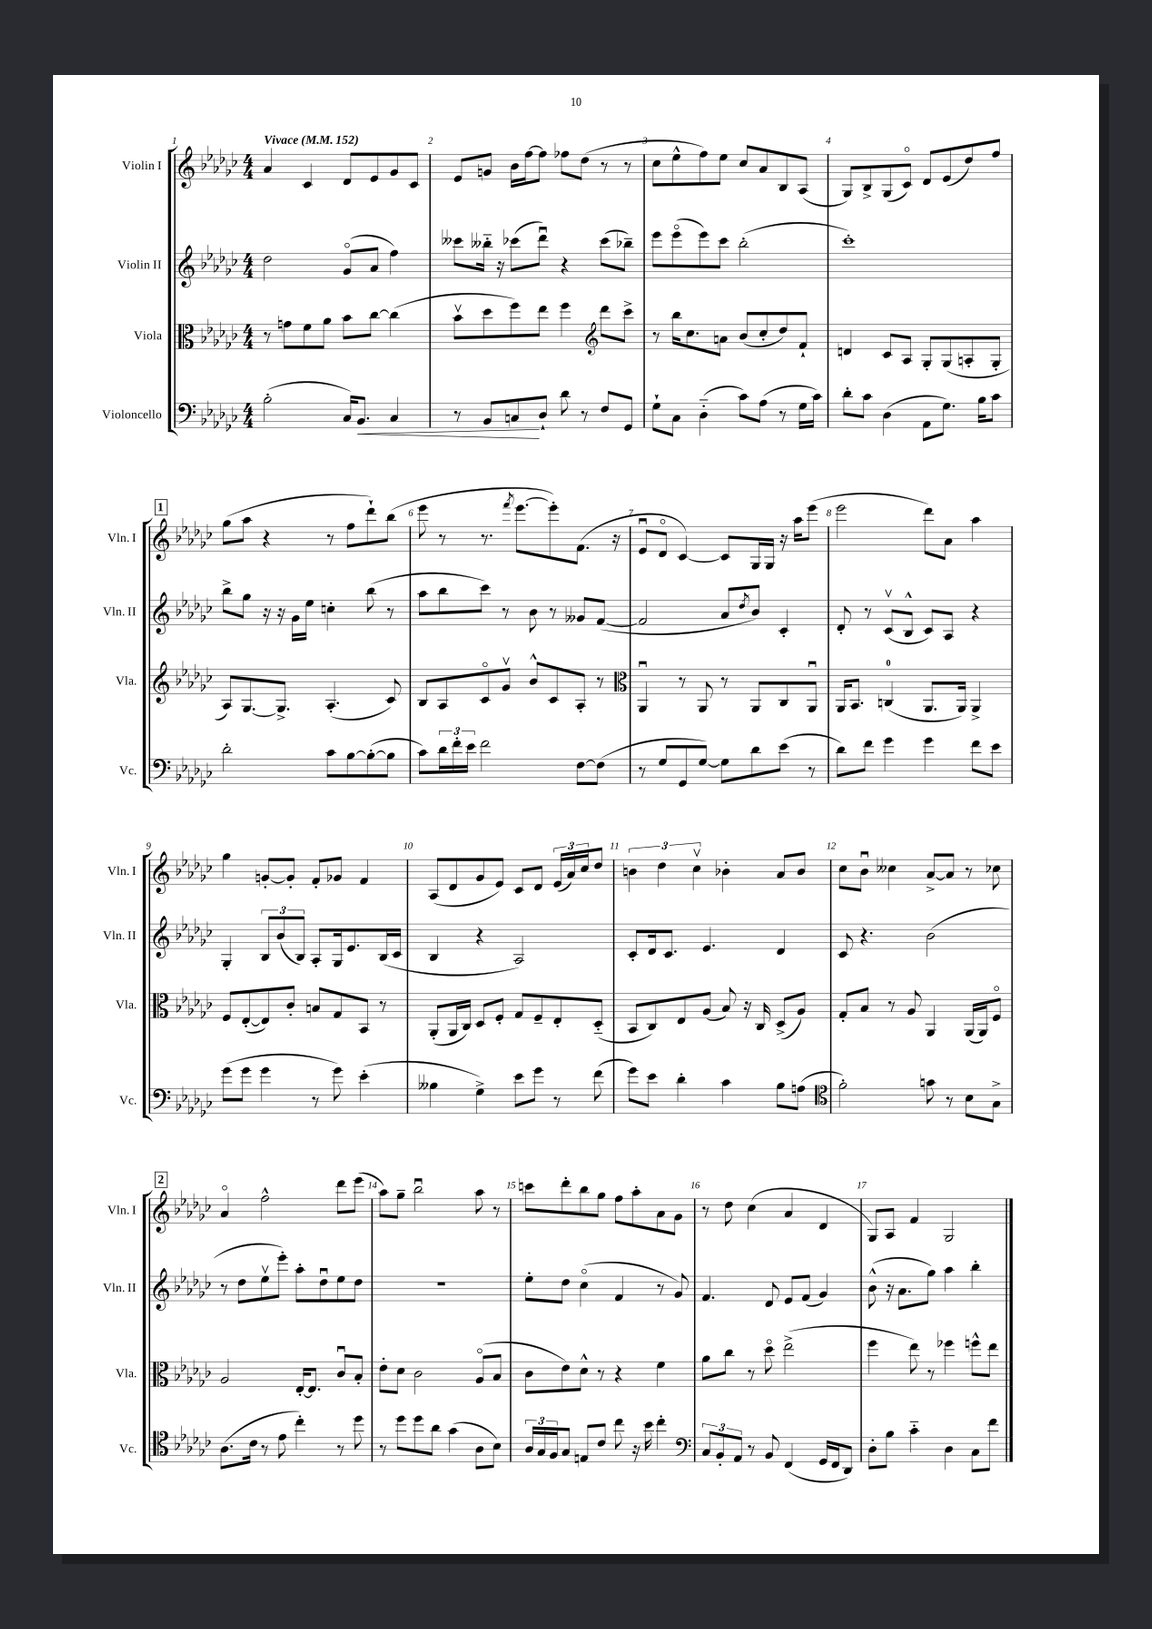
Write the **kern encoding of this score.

**kern	**dynam	**kern	**kern	**kern
*part4	*part4	*part3	*part2	*part1
*staff4	*staff4	*staff3	*staff2	*staff1
*I"Violoncello	*	*I"Viola	*I"Violin II	*I"Violin I
*I'Vc.	*	*I'Vla.	*I'Vln. II	*I'Vln. I
*clefF4	*	*clefC3	*clefG2	*clefG2
*k[b-e-a-d-g-c-]	*	*k[b-e-a-d-g-c-]	*k[b-e-a-d-g-c-]	*k[b-e-a-d-g-c-]
*M4/4	*	*M4/4	*M4/4	*M4/4
*MM152	*	*MM152	*MM152	*MM152
=1	=1	=1	=1	=1
!	!	!	!	!LO:TX:a:B:t=Vivace
(2B-'\	.	8r	2dd-\	4a-/
.	.	8gn\L	.	.
.	.	8f\	.	4c-/
.	.	8a-\J	.	.
16C-/KL)	.	8b-\L	(8g-/L	8d-/L
!	!LO:HP:b	!	!	!
8.BB-/J	<	.	.	.
.	.	[8cc-\J	8a-/J	8e-/
4C-/	.	(4cc-\]	4ff\)	8g-/
.	.	.	.	8c-/J
=2	=2	=2	=2	=2
8r	.	8b-v\L	8ccc--X\L	8e-/L
8BB-/L	.	8dd-\	16bb--X\Jk	8gn/J
.	.	.	16r	.
8Cn/	.	8ff\)	(8ccc-X\L	16b-\LL
.	.	.	.	[16ff\J
8D-`/J	[	8ee-\J	8ddd-u\J)	8ff\J]
8d-\	.	4ff\	4r	8ff-X\L
8r	.	.	.	(8dd-\J
*	*	*clefG2	*	*
8F/L	.	8ddd-\L	(8ccc-\L	8r
8GG-/J	.	8ccc-^\J	8bb-X~\J)	8r
=3	=3	=3	=3	=3
8G-`\L	.	8r	8eee-\L	8cc-\L
8C-\J	.	16bb-\KL	(8eee-\	8ee-^^\
.	.	8.cc-\	.	.
(4D-\	.	.	8eee-\)	8ff\)
.	.	8an\J	8ccc-\J	8ee-\J
8c-\L)	.	(8b-/L	(2bb-'\	8cc-/L
(8A-\J	.	8cc-'/	.	8a-/
8r	.	8dd-/)	.	8B-/
16G-\LL	.	8f`/J	.	(8A-/J
16c-\JJ)	.	.	.	.
=4	=4	=4	=4	=4
8d-'\L	.	4dn/	1ccc-')	8G-/L)
8c-\J	.	.	.	8B-^/
(4D-\	.	8c-/L	.	(8G-/
.	.	8A-/J	.	8c-/J)
8AA-\L	.	8G-'/L	.	8d-/L
8.G-\J)	.	(8G-/	.	(8e-/
.	.	8An'/	.	8dd-/)
16B-\KL	.	.	.	.
8c-\J	.	8G-'/J	.	8ff/J
!!LO:LB:g=z
!!LO:REH:place=s1:t=1
=5	=5	=5	=5	=5
2d-'\	.	8A-/L)	8bb-^\L	(8gg-\L
.	.	[8.G-/	8gg-\J	8aa-\J
.	.	.	16r	4r
.	.	8.G-^/J]	16r	.
.	.	.	16g-\LL	.
.	.	.	16ee-\JJ	.
8c-\L	.	(4.A-'/	4ccn'\	8r
[8B-\	.	.	.	8ff\L
(8B-'\_	.	.	(8bb-\	8ddd-`\)
8B-\J]	.	8c-/)	8r	(8bb-\J
=6	=6	=6	=6	=6
8c-\L)	.	8B-/L	8aa-\L	8eee-\
24d-\L	.	8A-/	8bb-\	8r
24f'\	.	.	.	.
24e-\JJ	.	.	.	.
2f\	.	8c-/	8ccc-\J)	8.r
.	.	8g-v/J	8r	.
.	.	.	.	8qfff/
.	.	.	.	[8.eee-\L
.	.	8b-^^/L	8b-\	.
.	.	8c-/	8r	8eee-'\])
[8F\L	.	8A-'/J	8g--X/L	(8.f\J
(8F\J]	.	8r	([8f/J	.
.	.	.	.	16r
=7	=7	=7	=7	=7
*	*	*clefC3	*	*
8r	.	4AA-u/	2f/]	8e-u/L
8G-/L	.	.	.	8d-/J
8GG-/	.	8r	.	[4c-/)
[8G-/J)	.	8AA-/	.	.
8G-\L]	.	8r	8a-/L	8c-/L]
.	.	.	8qdd-/	.
8d-\	.	8AA-/L	8b-/J)	16G-/L
.	.	.	.	16G-/JJ
(8e-\J	.	8C-/	4c-'/	16r
.	.	.	.	16aa-\KL
8r	.	8AA-u/J	.	(8eee-\J
=8	=8	=8	=8	=8
8d-\L)	.	16AA-/KL	8d-'/	2eee-\
.	.	8.BB-/J	.	.
8f\J	.	.	8r	.
4g-\	.	(4Cn/	(8c-v/L	.
.	.	.	8B-^^/J	.
4g-\	.	8.AA-/L	8c-/L)	8ddd-\L)
.	.	.	8A-/J	8a-\J
.	.	16AA-/Jk)	.	.
8f\L	.	4AA-^/	4r	4aa-\
8e-\J	.	.	.	.
!!LO:LB:g=z
=9	=9	=9	=9	=9
(8g-\L	.	8F/L	4G-'/	4gg-\
8g-\J	.	([8E-'/	.	.
4g-\	.	8E-/])	12B-/L	[8gn'/L
.	.	.	(12b-/	.
.	.	8c-'/J	.	8g'/J]
.	.	.	12B-/J)	.
8r	.	8Bn/L	8A-'/L	8f'/L
8g-\)	.	8G-/	16G-/k	8g-X/J
.	.	.	8.e-/	.
(4e-'\	.	8BB-/J	.	4f/
.	.	8r	(16B-/L	.
.	.	.	16c-/JJ	.
=10	=10	=10	=10	=10
4B--X\	.	(8AA-'/L	4B-/	(8A-/L
.	.	16AA-/L	.	8d-/
.	.	16C-/JJ)	.	.
4G-^\)	.	8D-/L	4r	8g-/
.	.	8F'/J	.	8e-/J)
8e-\L	.	8G-/L	2A-/)	8c-/L
8g-\J	.	8F~/	.	8d-/J
8r	.	8E-'/	.	(24e-/LL
.	.	.	.	24a-/)
.	.	.	.	24cc-/J
(8f\	.	(8D-/J	.	8dd-/J
=11	=11	=11	=11	=11
8g-\L)	.	8BB-/L	8c-'/L	6bn\
8e-\J	.	8C-/)	16d-/k	.
.	.	.	.	6dd-\
.	.	.	8.c-/J	.
4d-'\	.	8E-/	.	.
.	.	.	.	6cc-v\
.	.	(8A-/J	4.e-/	.
4c-\	.	8B-/)	.	4b-X'\
.	.	16r	.	.
.	.	16C-/	.	.
8B-\L	.	(8D-^/L	4d-/	8a-/L
(8An\J	.	8A-/J)	.	8b-/J
=12	=12	=12	=12	=12
*clefC4	*	*	*	*
2f'\)	.	8G-'/L	8c-/	8cc-\L
.	.	8B-/J	4.r	8b-u\J
.	.	8r	.	4cc--X\
.	.	8A-/	.	.
8gn\	.	4AA-/	(2b-\	[8a-^/L
8r	.	.	.	8a-/J]
8B-\L	.	(16AA-/LL	.	8r
.	.	16AA-/J)	.	.
8G-^\J	.	8F/J	.	8cc-X\
!!LO:LB:g=z
!!LO:REH:place=s1:t=2
=13	=13	=13	=13	=13
(8.A-\L	.	2A-/	8r	4a-/
.	.	.	8dd-\L	.
16c-\Jk	.	.	.	.
8r	.	.	8ee-v\	2ff^^\
8e-\	.	.	8eee-'\J)	.
4cc-'\)	.	[16E-'/KL	8aa-'\L	.
.	.	8.E-/J]	.	.
.	.	.	8dd-u\	.
8r	.	8c-u/L	8ee-\	8ddd-\L
8dd-\	.	8B-'/J	8dd-\J	(8eee-\J
=14	=14	=14	=14	=14
8r	.	8e-'\L	1r	8aa-\L)
8dd-\L	.	8d-\J	.	8gg-~\J
8dd-\	.	2c-\	.	2bb-u\
8a-\J	.	.	.	.
(4g-\	.	.	.	.
8A-\L	.	(8A-/L	.	8aa-\
8B-\J)	.	8B-/J	.	8r
=15	=15	=15	=15	=15
24A-/LL	.	8c-\L	8ee-'\L	8cccn\L
24G-/	.	.	.	.
24F/J	.	.	.	.
8G-/J	.	8e-\)	8dd-\J	8ddd-'\
8En/L	.	8d-^^\J	(4cc-\	8bb-\
8c-/J	.	8r	.	8gg-\J
8cc-\	.	4r	4f/	8ff\L
16r	.	.	.	8aa-'\
16b-\	.	.	.	.
4cc-'\	.	4f\	8r	8a-\
.	.	.	8g-/)	8g-\J
=16	=16	=16	=16	=16
*clefF4	*	*	*	*
12C-/L	.	8a-\L	4.f/	8r
12BB-'/	.	.	.	.
.	.	8cc-\J	.	8dd-\
12AA-/J	.	.	.	.
8r	.	8r	.	(4cc-\
8BB-/	.	8dd-\	8d-/	.
(4FF/	.	(2ee-^\	8e-/L	4a-/
.	.	.	(8f/J	.
16GG-/LL	.	.	4g-/)	4d-/
16FF/J	.	.	.	.
8DD-/J)	.	.	.	.
=17	=17	=17	=17	=17
8D-'\L	.	4ff\	(8b-^^\	8G-/L)
8B-\J	.	.	16r	8A-/J
.	.	.	8.a-\L	.
4c-\	.	8ee-\)	.	4f/
.	.	8r	8gg-\J)	.
4D-\	.	4ff-X\	4aa-\	2G-/
8C-\L	.	8ffn^^\L	4bb-'\	.
8f\J	.	8ee-\J	.	.
==	==	==	==	==
*-	*-	*-	*-	*-
